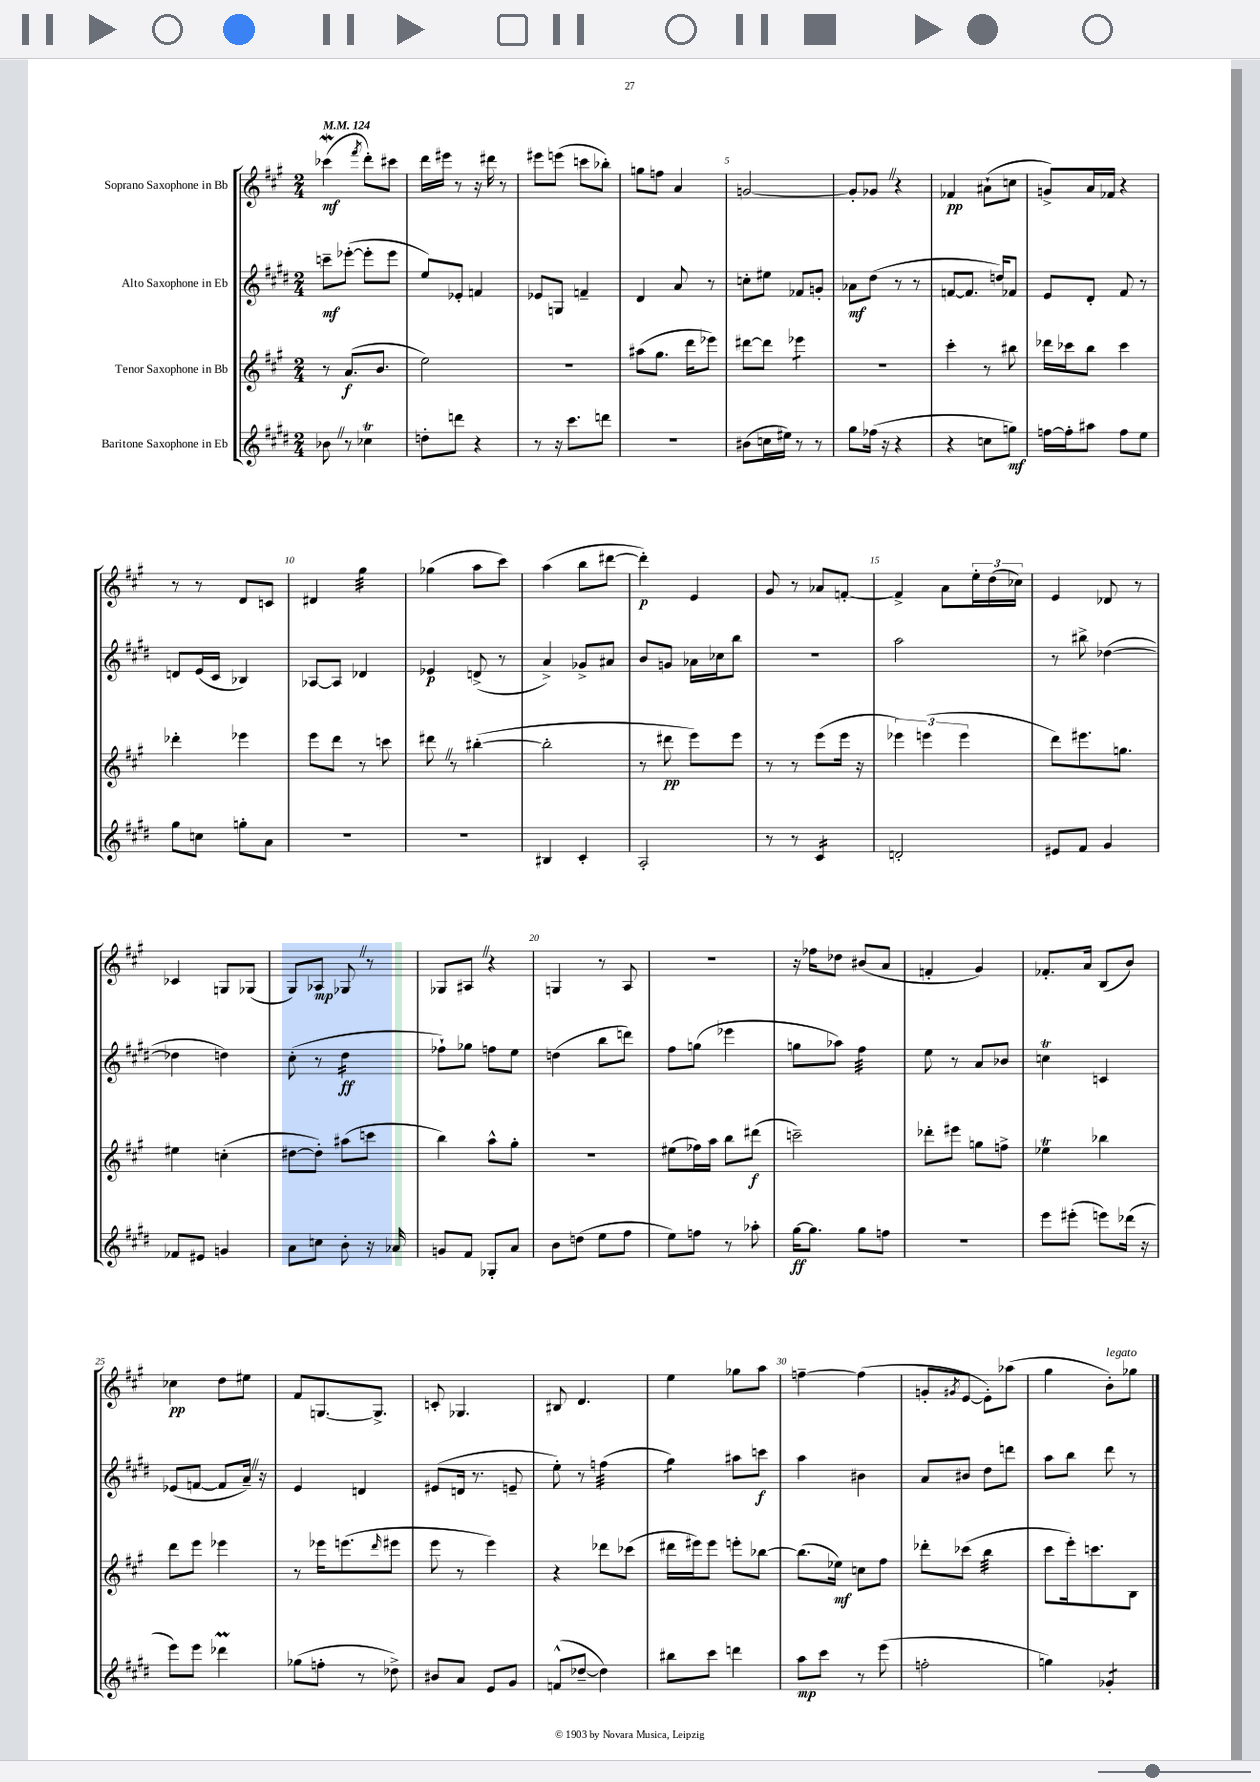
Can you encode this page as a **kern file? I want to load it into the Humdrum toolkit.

**kern	**kern	**kern	**kern
*staff4	*staff3	*staff2	*staff1
*clefG2	*clefG2	*clefG2	*clefG2
*k[f#c#g#d#]	*k[f#c#g#]	*k[f#c#g#d#]	*k[f#c#g#]
*M2/4	*M2/4	*M2/4	*M2/4
*MM124	*MM124	*MM124	*MM124
8b-\	8r	8ccc~\L	(4ccc-\
8r	(8.a/L	([8eee-'\J	.
.	.	.	8qfff#/
4cc-\	.	8eee-'\]L	8ddd'\L)
.	8.b/J	.	.
.	.	8eee-\J	8ccc#\J
=	=	=	=
8dd'\L	2ee\)	8ee/L)	16ddd\LL
.	.	.	16eee#\JJ
8ddd\J	.	8e-'/J	8r
4r	.	4f/	16r
.	.	.	16ddd#\
.	.	.	8r
=	=	=	=
8r	2r	8e-/L	8eee#\L
16r	.	8G/J	(8eee\J
8.ccc#\L	.	.	.
.	.	4f~/	8ccc\L
8ddd\J	.	.	8bb-'\J)
=	=	=	=
2r	(8aa#\L	4d#/	8gg\L
.	8.gg#\J	.	8ff\J
.	.	8a/	4a/
.	16ddd\LK	.	.
.	8eee-\J)	8r	.
=	=	=	=
(8b#\L	[8ddd#\L	8cc'\L	[2g/
16cc\L	8ddd#\]J	8ee#\J	.
16ee#\JJ)	.	.	.
8r	4eee-\	8f-/L	.
8r	.	8g'/J	.
=	=	=	=
8gg#\L	2r	8a-\L	8g'/]L
(16ff-\Jk	.	(8dd#\J	8g-/J
16r	.	.	.
4r	.	8r	4r
.	.	8r	.
=	=	=	=
4r	4ccc#'\	[8f/L	4f-/
.	.	8.f/]J	.
8cc\L	8r	.	(8a#`\L
.	.	16dd/LK)	.
8gg\J)	8bb#\	8f-/J	8cc\J
=	=	=	=
[16ff\LL	16ddd-\LL	8e/L	8g^/L)
16ff'\]J	16ccc-\J	.	.
8aa#\J	8bb\J	8d#'/J	16a/L
.	.	.	16f-/JJ
8ff\L	4ccc-\	8f#/	4r
8ee\J	.	8r	.
=	=	=	=
8gg#\L	4ddd-'\	8d/L	8r
8cc\J	.	(16e/L	8r
.	.	16c#/JJ	.
8gg'\L	4eee-\	4B-/)	8d/L
8a\J	.	.	8c/J
=	=	=	=
2r	8eee\L	[8A-/L	4d#/
.	8ddd\J	8A-/]J	.
.	8r	4d-/	4gg#\
.	8ccc\	.	.
=	=	=	=
2r	8ddd#\	4e-/	(4gg-\
.	8r	.	.
.	([4bb#'\	(8d^/	8aa\L
.	.	8r	8ccc#\J)
=	=	=	=
4B#/	2bb#'\]	4a^/)	(4aa\
4c#'/	.	8g-^/L	8bb\L
.	.	8a#/J	[8ddd#\J
=	=	=	=
2A'/	8r	8b/L	4ddd#'\])
.	8ddd#\	8g/J	.
.	8eee\L)	16a-\LL	4e/
.	.	16cc-\J	.
.	8eee\J	8bb\J	.
=	=	=	=
8r	8r	2r	8g#/
8r	8r	.	8r
4c#/	(8eee\L	.	8a-/L
.	16eee\Jk	.	[8f'/J
.	16r	.	.
=	=	=	=
2d'/	6eee-\)	2aa\	4f^/]
.	(6eee\	.	.
.	.	.	8a\L
.	6eee\	.	.
.	.	.	24ee'\L
.	.	.	(24dd\
.	.	.	24cc-\JJ)
=	=	=	=
8e#/L	8ddd\L)	8r	4e/
8f#/J	8.eee#\	8bb#^\	.
4g#/	.	([4dd-\	8d-/
.	8.gg\J	.	.
.	.	.	8r
=	=	=	=
8f-/L	4ee#\	4dd-\]	4c-/
8e#/J	.	.	.
4g/	(4cc'\	4dd\)	8G/L
.	.	.	(8G-/J
=	=	=	=
8a\L	[8dd#\L	(8cc#'\	8G#/L)
8cc\J	8dd#'\]J)	8r	8A-/J
8b'\	(8aa#\L	4dd#\	8G-/
16r	8ccc\J	.	8r
16a-/	.	.	.
=	=	=	=
8g/L	4bb\)	8ff-`\L)	8G-/L
8f#/J	.	8gg-\J	8A#/J
8G-'/L	8aa^^\L	8ff\L	4r
8a/J	8gg#'\J	8ee\J	.
=	=	=	=
8b\L	2r	(4dd\	4G/
(8dd\J	.	.	.
8ee\L	.	8bb\L	8r
8ff#\J	.	8ddd\J)	8A/
=	=	=	=
8ee\L)	(8ee#\L	8ff#\L	2r
8ff\J	16ff-\L)	(8gg\J	.
.	16aa\JJ	.	.
8r	8bb\L	4eee-\	.
8aa-'\	(8ddd#\J	.	.
=	=	=	=
[16gg#\LK	2ccc~\)	8gg\L	16r
8.gg#\]J	.	.	16ff-\LK
.	.	8aa-\J)	8dd-\J
8gg#\L	.	4ff#\	(8b#/L
8ff\J	.	.	8a/J
=	=	=	=
2r	8ddd-'\L	8ee\	4f'/
.	8eee#\J	8r	.
.	8gg\L	8a/L	4g#/)
.	8ff^\J	8b-/J	.
=	=	=	=
8eee\L	4ee-\	4cc\	8.f-'/L
(8eee#'\J	.	.	.
.	.	.	16a/Jk
8eee\L)	4bb-\	4c/	(8B/L
(16ddd-\Jk	.	.	8b/J)
16r	.	.	.
=	=	=	=
8eee\L)	8ddd\L	(8e-/L	4cc-\
8eee\J	8eee\J	[8f/J	.
4ddd-\	4eee-\	8f/]L	8dd\L
.	.	16a~/Jk)	8ee#\J
.	.	16r	.
=	=	=	=
(8gg-\L	8r	4e/	8f#/L
8ff'\J	16eee-\LK	.	[8.G/
.	(8.eee\	.	.
8r	.	4d/	.
.	.	.	8.G^/]J
.	16qqddd/	.	.
8dd-^\)	8eee#\J	.	.
=	=	=	=
8b#/L	8eee\	(8e#/L	8c'/
8a/J	8r	16d/Jk	4.G-/
.	.	8.r	.
8e/L	4eee\)	.	.
8g#/J	.	8e~/	.
=	=	=	=
(8f^^/L	4r	8ee'\)	8B#/
[8dd-~/J	.	8r	4.d/
4dd-\])	8ddd-\L	(4ff\	.
.	(8ccc-\J	.	.
=	=	=	=
8bb#\L	16ddd#\LL	4gg#\)	4ee\
.	16eee#\J)	.	.
8ccc#\J	8eee#\J	.	.
4ddd\	8eee'\L	8aa#\L	8gg-\L
.	[8bb-\J	8ccc\J	8aa\J
=	=	=	=
8aa\L	(8.bb-\]L	4aa\	[4ff~\
8ccc#\J	.	.	.
.	16ee-\Jk)	.	.
8r	8cc\L	4b#\	(4ff\]
(8eee\	8ff#\J	.	.
=	=	=	=
2ff'\	8ddd-'\L	8a/L	8g'/L
.	.	.	8qg#/
.	(8ccc-\J	8b#/J	[8e/J
.	4bb\	8dd#\L	8e'\]L)
.	.	8ddd\J	(8aa-\J
=	=	=	=
4gg\)	8ccc#\L	8aa\L	4gg#\
.	16eee'\k)	8bb\J	.
.	8.ccc\	.	.
4g-'/	.	8ddd#\	8b'\L)
.	8B\J	8r	8gg-\J
==	==	==	==
*-	*-	*-	*-
